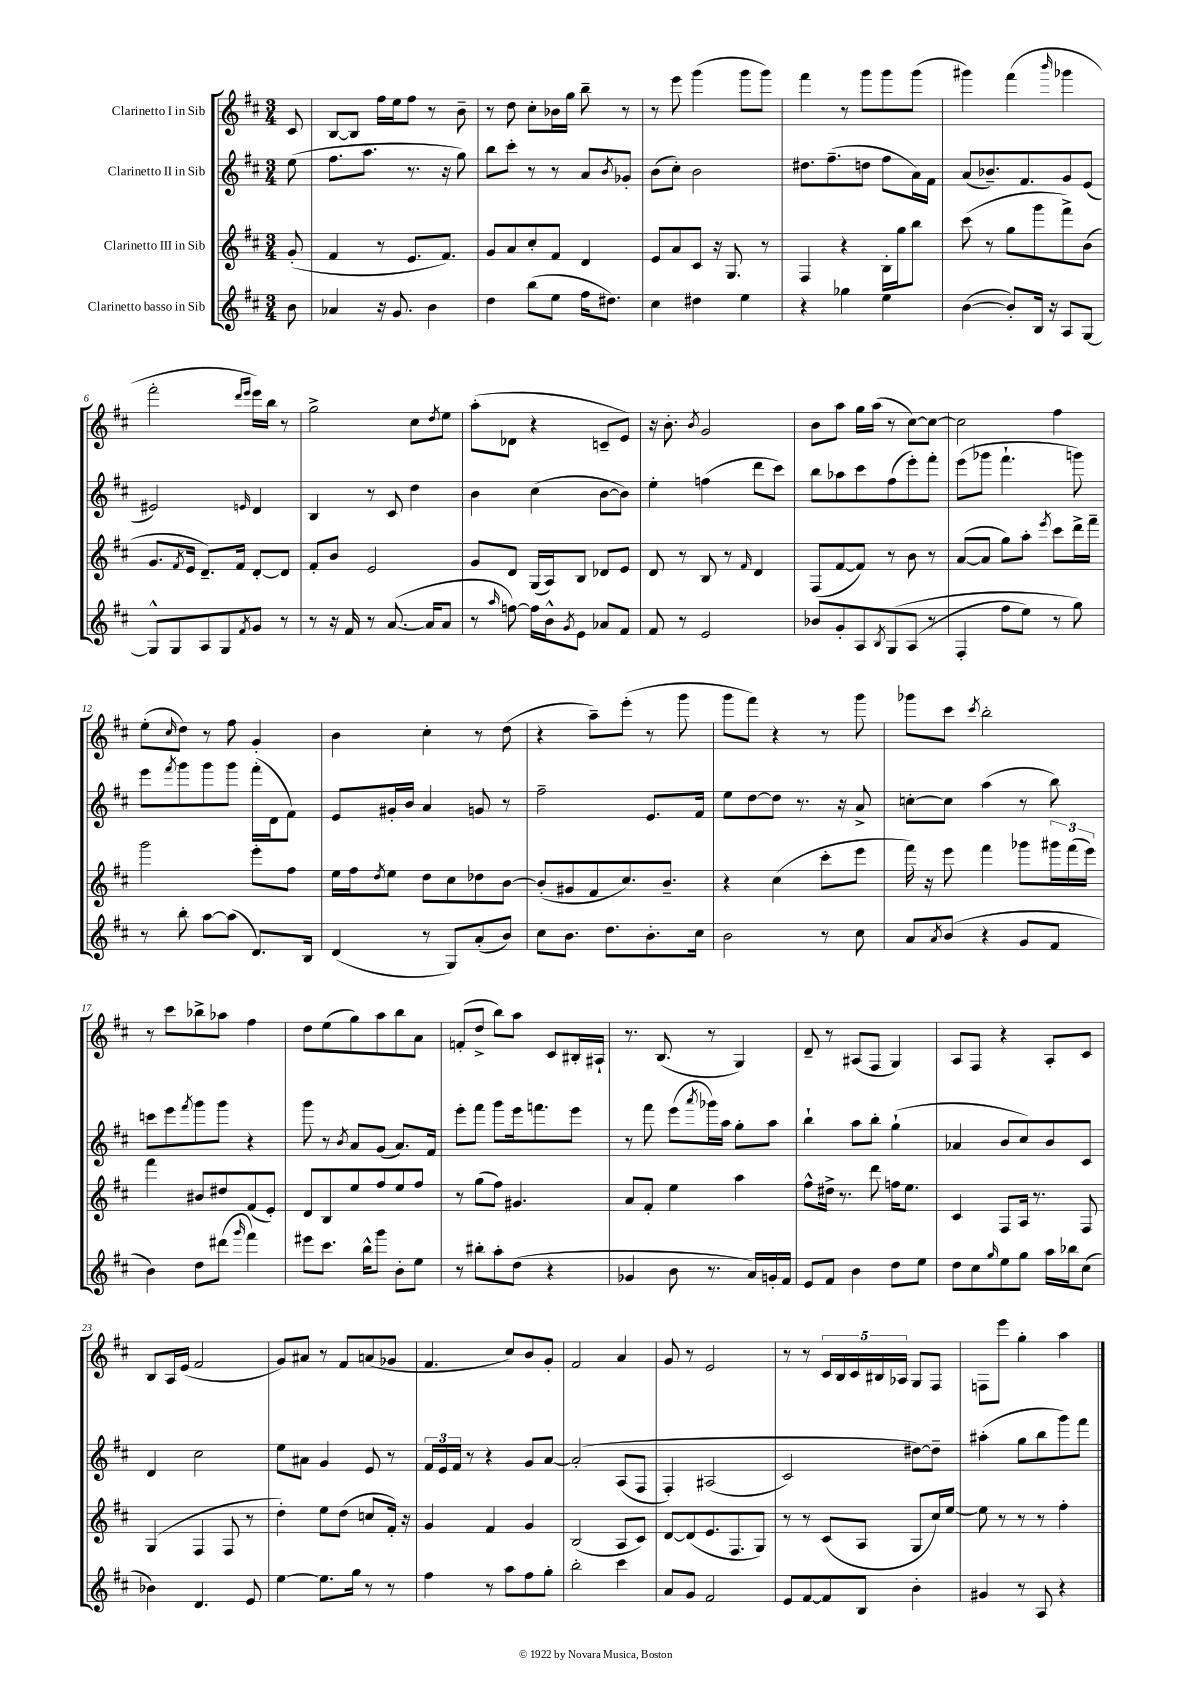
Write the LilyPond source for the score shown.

<<
\new StaffGroup <<
\new Staff = "s0" \with { instrumentName = "Clarinetto I in Sib" } {
    \clef treble \key d \major \numericTimeSignature \time 3/4 \partial 8
    cis'8 |
    b8~ b8 fis''16 e''16 fis''8 r8 b'8-- |
    r8 d''8 cis''8-. bes'16 g''16 b''8-- r8 |
    r8 e'''8 g'''4( g'''8 g'''8) |
    fis'''4 r8 g'''8 g'''8 g'''8( |
    gis'''4) fis'''4( \grace { b'''16 } ges'''4 |
    fis'''2-. \grace { d'''16 e'''16 } e'''16) b''16 r8 |
    g''2-> cis''8 \acciaccatura { d''8 } e''8 |
    a''8-.( des'8 r4 c'8-- e'8) |
    r16 b'8.-. \acciaccatura { b'8 } g'2 |
    b'8 a''8 g''16 a''16( r8 cis''8~) cis''8~ |
    cis''2 fis''4 |
    e''8-.( \grace { cis''16 } d''8) r8 fis''8 g'4-. |
    b'4 cis''4-. r8 d''8( |
    r4 a''8--) e'''8-.( r8 g'''8 |
    g'''8 fis'''8) r4 r8 g'''8 |
    ges'''8 cis'''8 \acciaccatura { cis'''8 } b''2-. |
    r8 cis'''8 bes''8-> aes''8 fis''4 |
    d''8 e''8( g''8) a''8 b''8 a'8 |
    f'8-.( d''8-> b''8) a''8 cis'8 bis16-. ais16-! |
    r8. b8.( r8 g4) |
    d'8-- r8 ais8( fis8 g4) |
    a8 fis8 r4 a8-. cis'8 |
    b8 a16 e'16( fis'2 |
    g'8) ais'8 r8 fis'8 a'8( ges'8 |
    fis'4. cis''8) b'8 g'8-. |
    fis'2 a'4 |
    g'8 r8 e'2 |
    r8 r8 \tuplet 5/4 { cis'16 b16 cis'16 bis16 aes16 } g8 fis8 |
    f8 e'''8 g''4-. a''4 \bar "|." |
}
\new Staff = "s1" \with { instrumentName = "Clarinetto II in Sib" } {
    \clef treble \key d \major \numericTimeSignature \time 3/4 \partial 8
    e''8( |
    fis''8. a''8. r8. r16 g''8) |
    b''8 cis'''8-. r8 r8 a'8 \acciaccatura { b'8 } ges'8-. |
    b'8( cis''8-.) b'2 |
    dis''8. fis''8.--( d''8 fis''8 a'16) fis'16 |
    a'8( bes'8.--) fis'8. g'8 e'8( |
    eis'2) \grace { e'16 } d'4 |
    b4 r8 cis'8 d''4 |
    b'4 cis''4( b'8~ b'8) |
    e''4-. f''4( d'''8 cis'''8) |
    b''8 aes''8 cis'''8 fis''8( e'''8-.) fis'''8-. |
    e'''8( ges'''8 fis'''4.-! g'''8) |
    e'''8 \acciaccatura { fis'''8 } g'''8 g'''8 g'''8 fis'''16-.( d'16 fis'8) |
    e'8 gis'16-. b'16 a'4 g'8 r8 |
    fis''2-- e'8. fis'16 |
    e''8 d''8~ d''8 r8. r16 a'8-> |
    c''8~-. c''8 a''4( r8 b''8) |
    c'''8 e'''8 \acciaccatura { fis'''8 } g'''8 g'''8 r4 |
    g'''8 r8 \acciaccatura { b'8 } a'8 g'8( a'8.) fis'16 |
    e'''8-. fis'''8 g'''8 e'''16 f'''8. e'''8 |
    r8 fis'''8 e'''8( \acciaccatura { a'''8 } ges'''16) a''16 g''8-. a''8 |
    b''4-! a''8 b''8-. g''4-!( |
    aes'4 b'8 cis''8) b'8 cis'8 |
    d'4 cis''2 |
    e''8 ais'8 g'4 e'8 r8 |
    \tuplet 3/2 { fis'16 e'16 fis'16 } r8 r4 g'8 a'8~ |
    a'2-.\( a8( fis8 |
    fis4-.) ais2( |
    cis'2) dis''8~\) dis''8-- |
    ais''4-.( g''8 b''8 g'''8) fis'''8 \bar "|." |
}
\new Staff = "s2" \with { instrumentName = "Clarinetto III in Sib" } {
    \clef treble \key d \major \numericTimeSignature \time 3/4 \partial 8
    g'8-.( |
    fis'4 r8 e'8. fis'8.) |
    g'8 a'8 cis''8-. fis'8 d'4 |
    e'8 a'8 cis'8 r16 g8. r8 |
    fis4 r4 b16-. g''16 b''8 |
    cis'''8( r8 g''8 g'''8 fis'''8->) b'8( |
    g'8. \acciaccatura { fis'8 } e'16 d'8.--) fis'16 d'8~-. d'8 |
    fis'8-. b'8 e'2 |
    g'8 d'8 g16( a16) b8 des'8 e'8 |
    d'8 r8 b8 r8 \grace { fis'16 } d'4 |
    fis8( fis'8~ fis'8) r8 b'8 r8 |
    a'8~( a'8 g''8) a''8-. \acciaccatura { e'''8 } cis'''8 d'''16-> fis'''16-- |
    g'''2 e'''8-. fis''8 |
    e''16 fis''16 \acciaccatura { d''8 } e''8 d''8 cis''8 des''8 b'8~ |
    b'8-.( gis'8 fis'8 cis''8.) b'8.-- |
    r4 cis''4( cis'''8-. e'''8 |
    fis'''16) r16 e'''8 fis'''4 ges'''8 \tuplet 3/2 { gis'''16 fis'''16( e'''16) } |
    fis'''4 bis'8 dis''8 fis'8( e'8-.) |
    d'8 b8 e''8 fis''8 e''8 fis''8 |
    r8 g''8( fis''8) gis'4. |
    a'8 fis'8-. e''4 a''4 |
    fis''8-^ dis''16-> r8. d'''8 f''16 e''8. |
    cis'4 fis8 a16 r8. fis8 |
    g4( fis4 fis8 r8 |
    d''4-.) e''8 d''8( c''8 fis'16-.) r16 |
    g'4 fis'4 g'4 |
    b2( a8 cis'8) |
    d'8~ d'8( e'8. fis8. g8) |
    r8 r8 cis'8( a8 g8 cis''16) e''16~ |
    e''8 r8 r8 r8 fis''4-. \bar "|." |
}
\new Staff = "s3" \with { instrumentName = "Clarinetto basso in Sib" } {
    \clef treble \key d \major \numericTimeSignature \time 3/4 \partial 8
    b'8 |
    aes'4 r16 g'8. b'4 |
    d''4 b''8( e''8 fis''16 dis''8.) |
    cis''4 dis''4 e''4 |
    r4 ges''4 e''4 |
    b'4~( b'8-.) b16 r16 a8 g8~ |
    g8-^ g8 a8 g8 \acciaccatura { fis'8 } g'8 r8 |
    r8 r16 fis'16 r8 a'8.~( a'16 a'8 |
    r8 \grace { a''16 } f''8~) f''16 b'16-^ \acciaccatura { g'8 } e'8 aes'8 fis'8 |
    fis'8 r8 e'2 |
    bes'8 g'8-. a8 \acciaccatura { b8 } g8\( a8( r8 |
    fis4-. fis''8 e''8) r8 g''8\) |
    r8 b''8-. a''8~ a''8( d'8.) b16 |
    d'4( r8 g8) a'8-.( b'8) |
    cis''8 b'8. d''8. b'8.-. cis''16 |
    b'2 r8 cis''8 |
    a'8 \acciaccatura { a'8 } b'8( r4 g'8 fis'8 |
    b'4) d''8 dis'''8( \grace { g'''16 } fis'''4) |
    eis'''8 cis'''8. b''16-^ g'''8 b'8-. e''8 |
    r8 bis''8-. a''8-. d''8( r4 |
    ges'4 b'8 r8. a'16) g'16-. fis'16 |
    e'8 fis'8 b'4 d''8 e''8 |
    d''8 cis''8 \grace { g''16 } e''8 g''8 a''16 bes''16 cis''8( |
    bes'4) d'4. e'8 |
    e''4~ e''8. g''16 r8 r8 |
    fis''4 r8 a''8 fis''8 g''8-. |
    b''2-. cis'''4 |
    a'8 g'8 fis'2 |
    e'8 fis'8~ fis'8 b8 b'4-. |
    gis'4 r8 a8 r4 \bar "|." |
}
>>
>>
